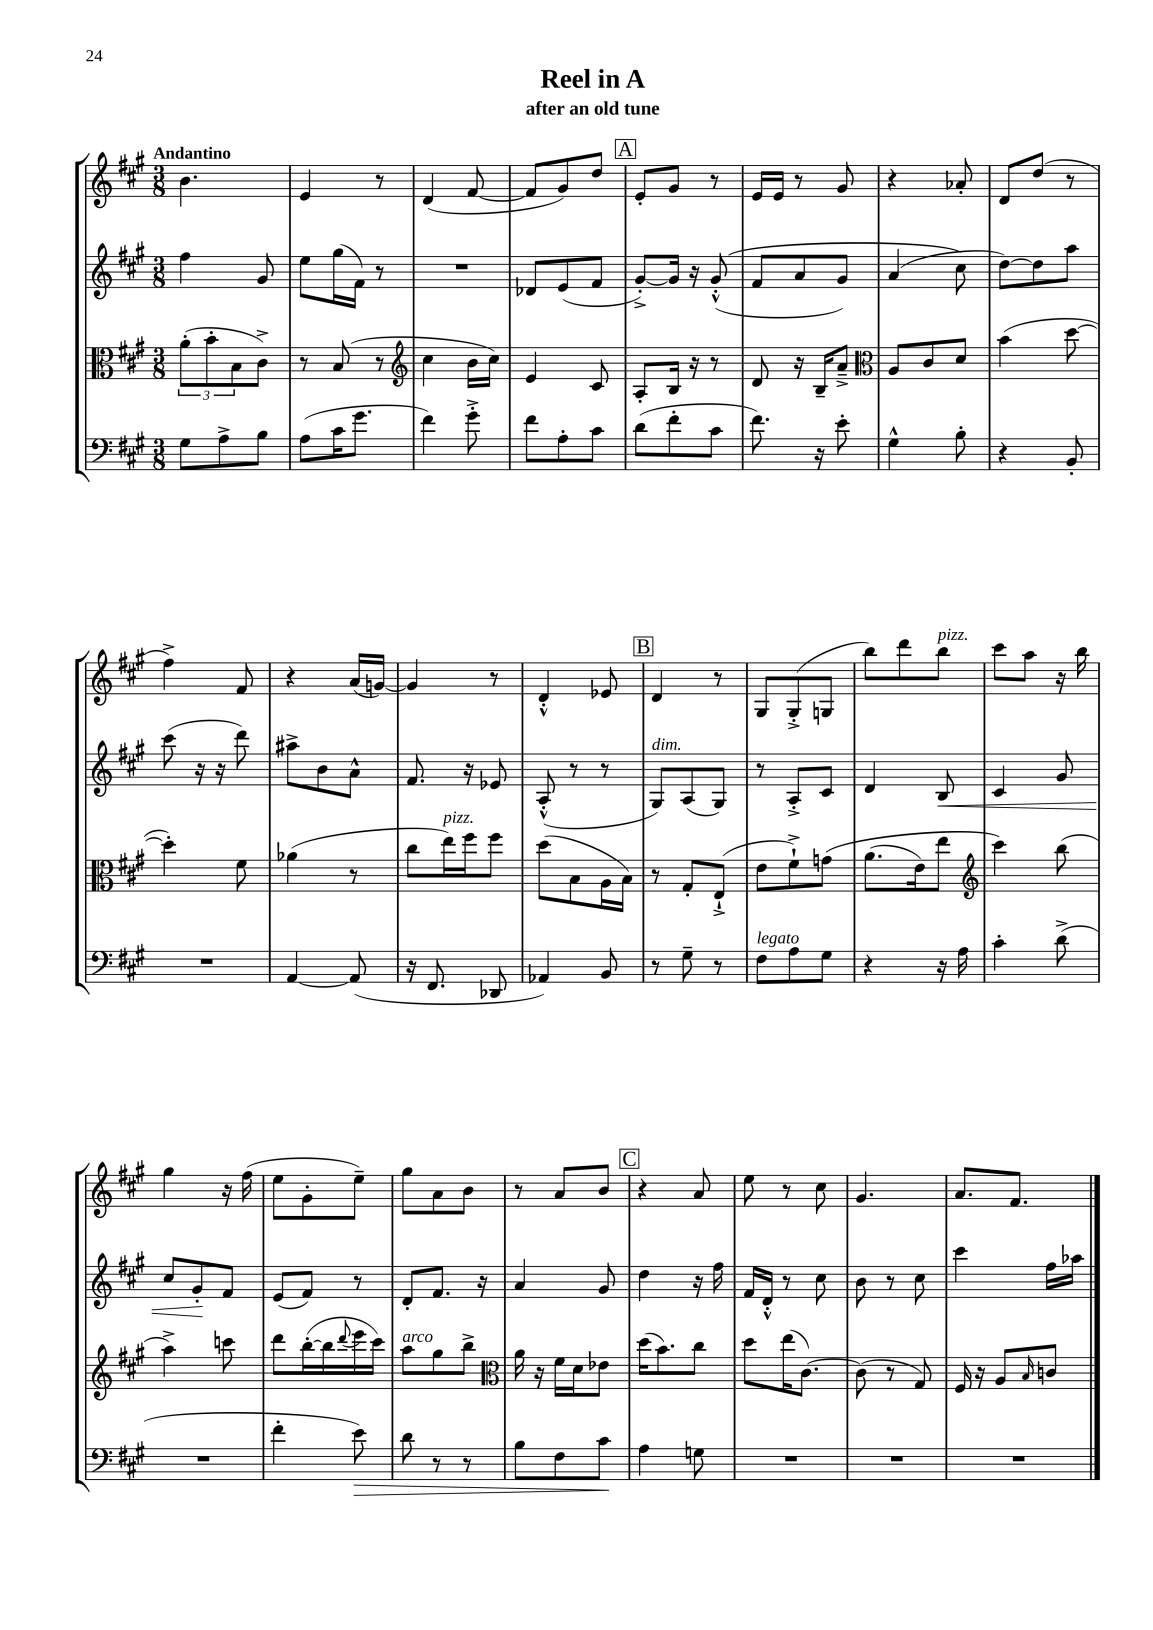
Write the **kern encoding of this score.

**kern	**kern	**kern	**kern
*staff4	*staff3	*staff2	*staff1
*clefF4	*clefC3	*clefG2	*clefG2
*k[f#c#g#]	*k[f#c#g#]	*k[f#c#g#]	*k[f#c#g#]
*M3/8	*M3/8	*M3/8	*M3/8
8G#	(12a'	4ff#	4.b
.	12b'	.	.
8A^	.	.	.
.	12B	.	.
8B	8c#^)	8g#	.
=	=	=	=
(8A	8r	8ee	4e
16c#	(8B	(16gg#	.
8.g#	.	16f#)	.
.	8r	8r	8r
=	=	=	=
*	*clefG2	*	*
4f#)	4cc#	4.r	(4d
8g#'^	16b	.	[8f#
.	16cc#)	.	.
=	=	=	=
8f#	4e	8d-	8f#]
8A'	.	(8e	8g#)
8c#	8c#	8f#	8dd
=	=	=	=
(8d	8A'	[8g#'^)	8e'
8f#'	16B	16g#]	8g#
.	16r	16r	.
8c#	8r	&((8g#'^^	8r
=	=	=	=
8.f#)	8d	8f#	16e
.	.	.	16e
.	16r	8a	8r
16r	16B~	.	.
8e'	8a~^	8g#)	8g#
=	=	=	=
*	*clefC3	*	*
4G#^^	8A	(4a	4r
.	8c#	.	.
8B'	8d	8cc#&)	8a-'
=	=	=	=
4r	(4b	[8dd)	8d
.	.	8dd]	(8dd
8BB'	[8dd	8aa	8r
=	=	=	=
4.r	4dd'])	(8ccc#	4ff#^)
.	.	16r	.
.	.	16r	.
.	8f#	8ddd)	8f#
=	=	=	=
[4AA	(4a-	8aa#^	4r
.	.	8b	.
(8AA]	8r	8a^^	(16a
.	.	.	[16g)
=	=	=	=
16r	8cc#	8.f#	4g]
8.FF#	.	.	.
.	16ee)	.	.
.	16ff#	16r	.
8DD-	8ff#	8e-	8r
=	=	=	=
4AA-)	(8dd	(8A'^^	4d'^^
.	8B	8r	.
8BB	16A	8r	8e-
.	16B)	.	.
=	=	=	=
8r	8r	8G#)	4d
8G#~	8G#'	(8A	.
8r	(8E`^	8G#)	8r
=	=	=	=
8F#	8e	8r	8G#
8A	8f#`^)	8A'^	(8G#'^
8G#	&(8g	8c#	8G
=	=	=	=
4r	(8.a	4d	8bb)
.	.	.	8ddd
.	16e)	.	.
16r	8ee	8B	8bb
16A	.	.	.
=	=	=	=
*	*clefG2	*	*
4c#'	4ccc#&)	4c#	8ccc#
.	.	.	8aa
(8d^	(8bb	8g#	16r
.	.	.	16bb
=	=	=	=
4.r	4aa^)	8cc#	4gg#
.	.	8g#'	.
.	8ccc	8f#	16r
.	.	.	(16ff#
=	=	=	=
4f#'	8ddd	(8e	8ee
.	([16bb'	8f#)	8g#'
.	16bb]	.	.
.	8qqddd	.	.
8e)	16eee	8r	8ee~)
.	16ccc#)	.	.
=	=	=	=
8d	8aa	8d'	8gg#
8r	8gg#	8.f#	8a
8r	8bb^	.	8b
.	.	16r	.
=	=	=	=
*	*clefC3	*	*
8B	16a	4a	8r
.	16r	.	.
8F#	16f#	.	8a
.	16d	.	.
8c#	8e-	8g#	8b
=	=	=	=
4A	(16dd	4dd	4r
.	8.b)	.	.
8G	8cc#	16r	8a
.	.	16ff#	.
=	=	=	=
4.r	8dd	16f#	8ee
.	.	16d'^^	.
.	(16ee	8r	8r
.	[8.c#)	.	.
.	.	8cc#	8cc#
=	=	=	=
4.r	(8c#]	8b	4.g#
.	8r	8r	.
.	8G#)	8cc#	.
=	=	=	=
4.r	16F#	4ccc#	8.a
.	16r	.	.
.	8A	.	.
.	.	.	8.f#
.	16qqB	.	.
.	8c	16ff#	.
.	.	16aa-	.
==	==	==	==
*-	*-	*-	*-
